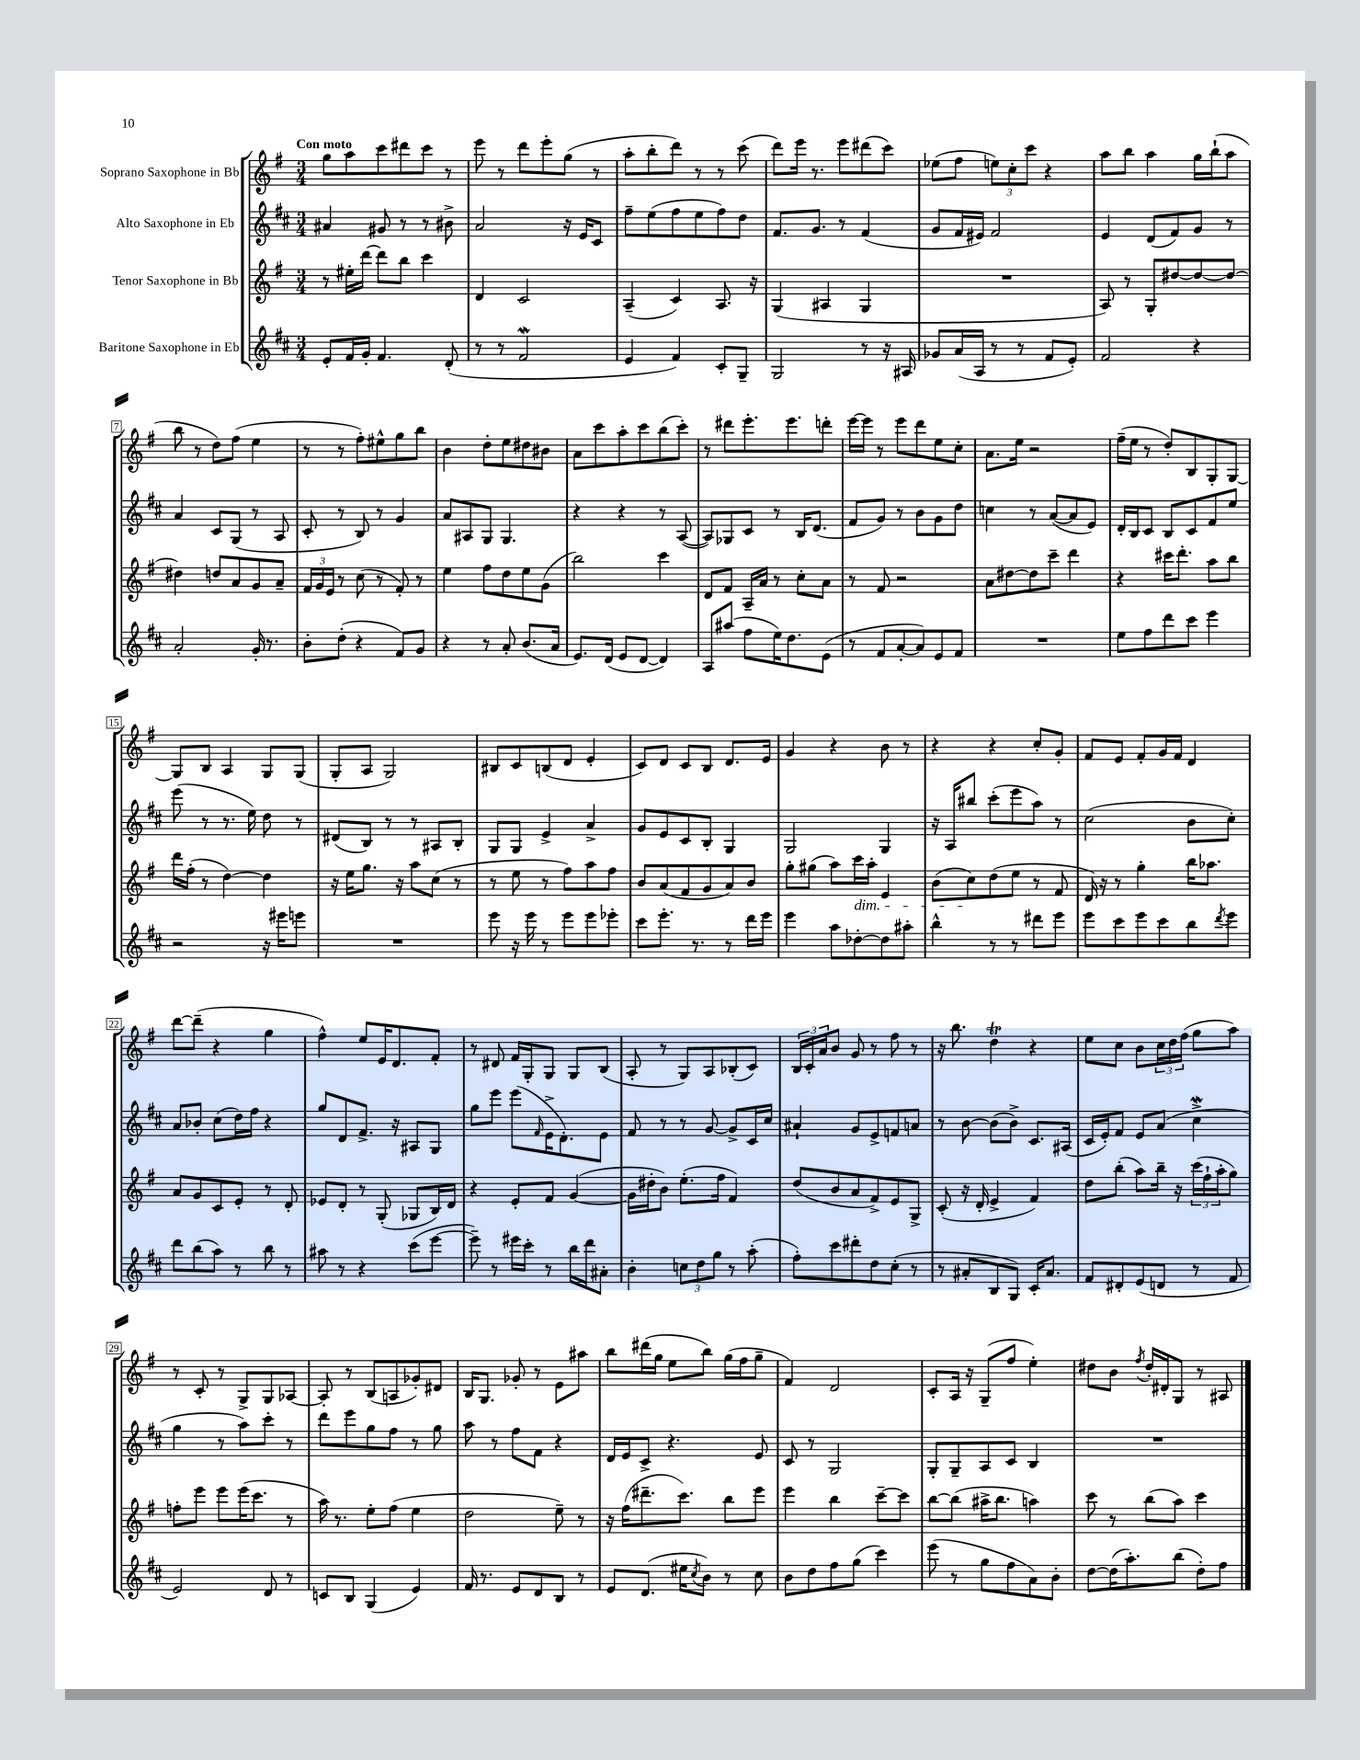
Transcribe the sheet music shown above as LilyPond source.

<<
\new StaffGroup <<
\new Staff = "s0" \with { instrumentName = "Soprano Saxophone in Bb" } {
    \clef treble \key g \major \numericTimeSignature \time 3/4 \tempo "Con moto"
    g''8 a''8 c'''8 dis'''8 c'''8 r8 |
    e'''8 r8 d'''8 e'''8-. g''8( r8 |
    a''8-. b''8-. d'''8) r8 r8 c'''8( |
    d'''8) e'''16 r8. e'''8 dis'''8( c'''8) |
    ees''8( fis''8 \tuplet 3/2 { e''8) c''8-. c'''8 } r4 |
    a''8 b''8 a''4 g''16 b''16-!( a''8 |
    b''8 r8 d''8) fis''8( e''4 |
    r8 r8 fis''8-.) eis''8-^ g''8 b''8 |
    b'4 d''8-. e''8 dis''8 bis'8 |
    a'8 c'''8 a''8-. c'''8 b''8( c'''8-.) |
    r8 dis'''8 e'''8.-. e'''8. d'''8-. |
    e'''16~ e'''16 r8 e'''8 d'''8 e''8 c''8-. |
    a'8. e''16 r2 |
    fis''16--( e''16 r8 d''8-.) b8 g8-. g8~ |
    g8 b8 a4 g8 g8( |
    g8-. a8 g2) |
    bis8 c'8 b8( d'8 e'4-. |
    c'8) d'8 c'8 b8 d'8. e'16 |
    g'4 r4 b'8 r8 |
    r4 r4 c''8-. g'8-. |
    fis'8 e'8 fis'8-. g'16 fis'16 d'4 |
    d'''8~ d'''8--( r4 g''4 |
    fis''4-^) e''8 e'16 d'8. fis'8-. |
    r8 dis'8 fis'16 g16-. g8 g8 b8( |
    a8-. r8 g8) a8 bes8-.( c'8) |
    \tuplet 3/2 { b16 c'16-. a'16 } b'8 g'8 r8 fis''8 r8 |
    r16 b''8. d''4\trill r4 |
    e''8 c''8 b'8 \tuplet 3/2 { c''16 d''16 fis''16( } g''8 a''8) |
    r8 c'8-. r8 g8-> g8 aes8~ |
    aes8-. r8 b8( a8 ges'8-.) dis'8 |
    b16 g8. ges'8-. r8 e'8 ais''8 |
    b''8 dis'''16( g''16 e''8 b''8) g''16( fis''16 g''8-- |
    fis'4) d'2 |
    c'8-. a16 r16 g8--( fis''8 e''4-.) |
    dis''8 b'8 \acciaccatura { fis''8 } dis''16-. dis'16-. g8 r8 ais8 \bar "|." |
}
\new Staff = "s1" \with { instrumentName = "Alto Saxophone in Eb" } {
    \clef treble \key d \major \numericTimeSignature \time 3/4
    ais'4 gis'8 r8 r8 bis'8-> |
    a'2 r16 e'16 cis'8 |
    fis''8-- e''8( fis''8 e''8 fis''8) d''8 |
    fis'8. g'8. r8 fis'4( |
    g'8 fis'16 eis'16) fis'2 |
    e'4 d'8( fis'8) g'8 r8 |
    a'4 cis'8 g8( r8 a8 |
    cis'8-. r8 b8) r8 g'4 |
    a'8 ais8 g8 g4. |
    r4 r4 r8 a8~( |
    a8) ges8 cis'8 r8 b16 d'8.( |
    fis'8 g'8) r8 b'8 g'8 d''8 |
    c''4 r8 a'8~( a'8 e'8) |
    d'16-. b16 cis'8 b8 cis'8 fis'8 e''8 |
    e'''8( r8 r8. e''16) d''8 r8 |
    dis'8( b8) r8 r8 ais8 b8-. |
    g8 g8 e'4-> a'4-> |
    g'8 e'8 cis'8 b8-. g4 |
    g2 g4 |
    r16 a16 bis''8 cis'''8-.( e'''8 a''8) r8 |
    cis''2( b'8 cis''8-.) |
    a'8 bes'8-. cis''8( d''16) fis''16 r4 |
    g''8 d'8 fis'8.-> r16 ais8 g8 |
    g''8 e'''8 e'''8( \grace { fis'16 } e'16-> d'8.-.) e'8 |
    fis'8 r8 r8 g'8~ g'8-> cis'16 cis''16 |
    ais'4-! g'8 e'8-> f'8 a'8 |
    r8 b'8~ b'8( b'8->) cis'8. ais16( |
    cis'16 e'16-.) fis'8 e'8 a'8( cis''4->\mordent |
    g''4 r8 a''8) cis'''8-. r8 |
    d'''8 e'''8 g''8 fis''8 r8 g''8 |
    a''8 r8 fis''8 fis'8 r4 |
    d'16 e'16 cis'8-> r4. e'8 |
    cis'8 r8 g2 |
    g8-. g8-- a8 cis'8 b4 |
    R2. \bar "|." |
}
\new Staff = "s2" \with { instrumentName = "Tenor Saxophone in Bb" } {
    \clef treble \key g \major \numericTimeSignature \time 3/4
    r8 eis''16-. d'''16~ d'''8 b''8 c'''4 |
    d'4 c'2 |
    a4--( c'4) a8. r16 |
    g4( ais4 g4 |
    R2. |
    a8) r8 g8-. dis''8~ dis''8~ dis''8~ |
    dis''4 d''8 a'8 g'8 a'8-- |
    \tuplet 3/2 { fis'16 g'16 e'16 } r8 c''8( r8 fis'8-.) r8 |
    e''4 fis''8 d''8 e''8 g'8( |
    b''2) c'''4 |
    d'8 fis'8 a16-- a'16 r8 c''8-. a'8 |
    r8 fis'8 r2 |
    a'8 dis''8~ dis''8 c'''8-- d'''4 |
    r4 cis'''16 d'''8.-. a''8 b''8 |
    d'''16 fis''16-.( r8 d''4~) d''4 |
    r16 e''16 g''8. r16 a''8 c''8( r8 |
    r8 e''8 r8 fis''8) a''8 fis''8 |
    b'8 a'8( fis'8 g'8 a'8) b'8 |
    g''8-. gis''8( a''8) c'''16\dim a''16-. e'4 |
    b'8( c''8\!) d''8( e''8 r8 fis'8 |
    d'16) r16 r8 g''4-. b''16 aes''8. |
    a'8 g'8 c'8 e'8-. r8 d'8-. |
    ees'8 d'8-. r8 g8-.( ges8 b16) d'16 |
    r4 e'8-. fis'8 g'4~( |
    g'16 dis''16-. b'8) e''8.-.( fis''16 fis'4) |
    d''8( b'8 a'8 fis'8->) e'8 g8-> |
    c'8-.( r16 d'16-. e'4-> fis'4) |
    d''8 b''8-.( a''8) b''16-- r16 \tuplet 3/2 { c'''16( fis''16-! a''16-. } g''8) |
    f''8-. e'''8 e'''8 e'''16( c'''8. r8 |
    a''16) r8. e''8-. fis''8( e''4 |
    d''2 e''8--) r8 |
    r16 fis''16( dis'''8.-- c'''8.) b''8 e'''8 |
    e'''4 b''4 c'''8~-- c'''8 |
    b''8~ b''8( ais''16-> b''8. a''4) |
    c'''8 r8 b''8( a''8) c'''4 \bar "|." |
}
\new Staff = "s3" \with { instrumentName = "Baritone Saxophone in Eb" } {
    \clef treble \key d \major \numericTimeSignature \time 3/4
    e'8-. fis'16 g'16-. fis'4. d'8-.( |
    r8 r8 fis'2\mordent |
    e'4 fis'4) cis'8-. g8-- |
    g2 r8 r16 ais16 |
    ges'8 a'16( a16 r8 r8 fis'8 e'8-.) |
    fis'2 r4 |
    a'2-. g'16-. r8. |
    b'8-. d''8-.( r4 fis'8) g'8 |
    r4 r8 a'8-. b'8.( a'16 |
    e'8.) d'16( e'8 d'8~ d'4) |
    a8 ais''8( fis''8 e''16) d''8. e'8( |
    r8 fis'8 a'8~-. a'8) e'8 fis'8 |
    R2. |
    e''8 fis''8 d'''8 cis'''8 e'''4 |
    r2 r16 eis'''16 e'''8 |
    R2. |
    e'''8 r16 e'''16 r8 e'''8 e'''8 ees'''8-. |
    cis'''8 e'''8.-. r8. r8 d'''16 e'''16 |
    e'''4 a''8 des''8~-. des''8 ais''8-. |
    b''4-^ r8 r8 dis'''8 e'''8 |
    e'''8 cis'''8 e'''8 cis'''8 b''8 \acciaccatura { d'''8 } e'''8 |
    d'''8 b''8( a''8) r8 b''8 r8 |
    ais''8 r8 r4 cis'''8( e'''8~ |
    e'''8--) r8 eis'''16 cis'''16-. r8 b''16 d'''16 ais'8-. |
    b'4-. \tuplet 3/2 { c''8 d''8 g''8 } r8 a''8-.( |
    fis''8-.) cis'''8 dis'''8-. d''8 cis''8-.( r8 |
    r8 ais'8-. b8 g8) cis'16-. ais'8. |
    fis'8 dis'8-. e'8( d'8 r8 fis'8 |
    e'2) d'8 r8 |
    c'8 b8 g4( e'4) |
    fis'16 r8. e'8 d'8 b8 r8 |
    e'8 d'8.( eis''16 \acciaccatura { cis''8 } b'8) r8 cis''8 |
    b'8 d''8 fis''8 g''8( cis'''4) |
    e'''8( r8 g''8 fis''8 a'8) b'8-. |
    d''8~ d''16( a''8.-.) b''8( d''8-.) fis''8 \bar "|." |
}
>>
>>
\layout { \context { \Score \override BarNumber.stencil = #(make-stencil-boxer 0.1 0.3 ly:text-interface::print) } }
